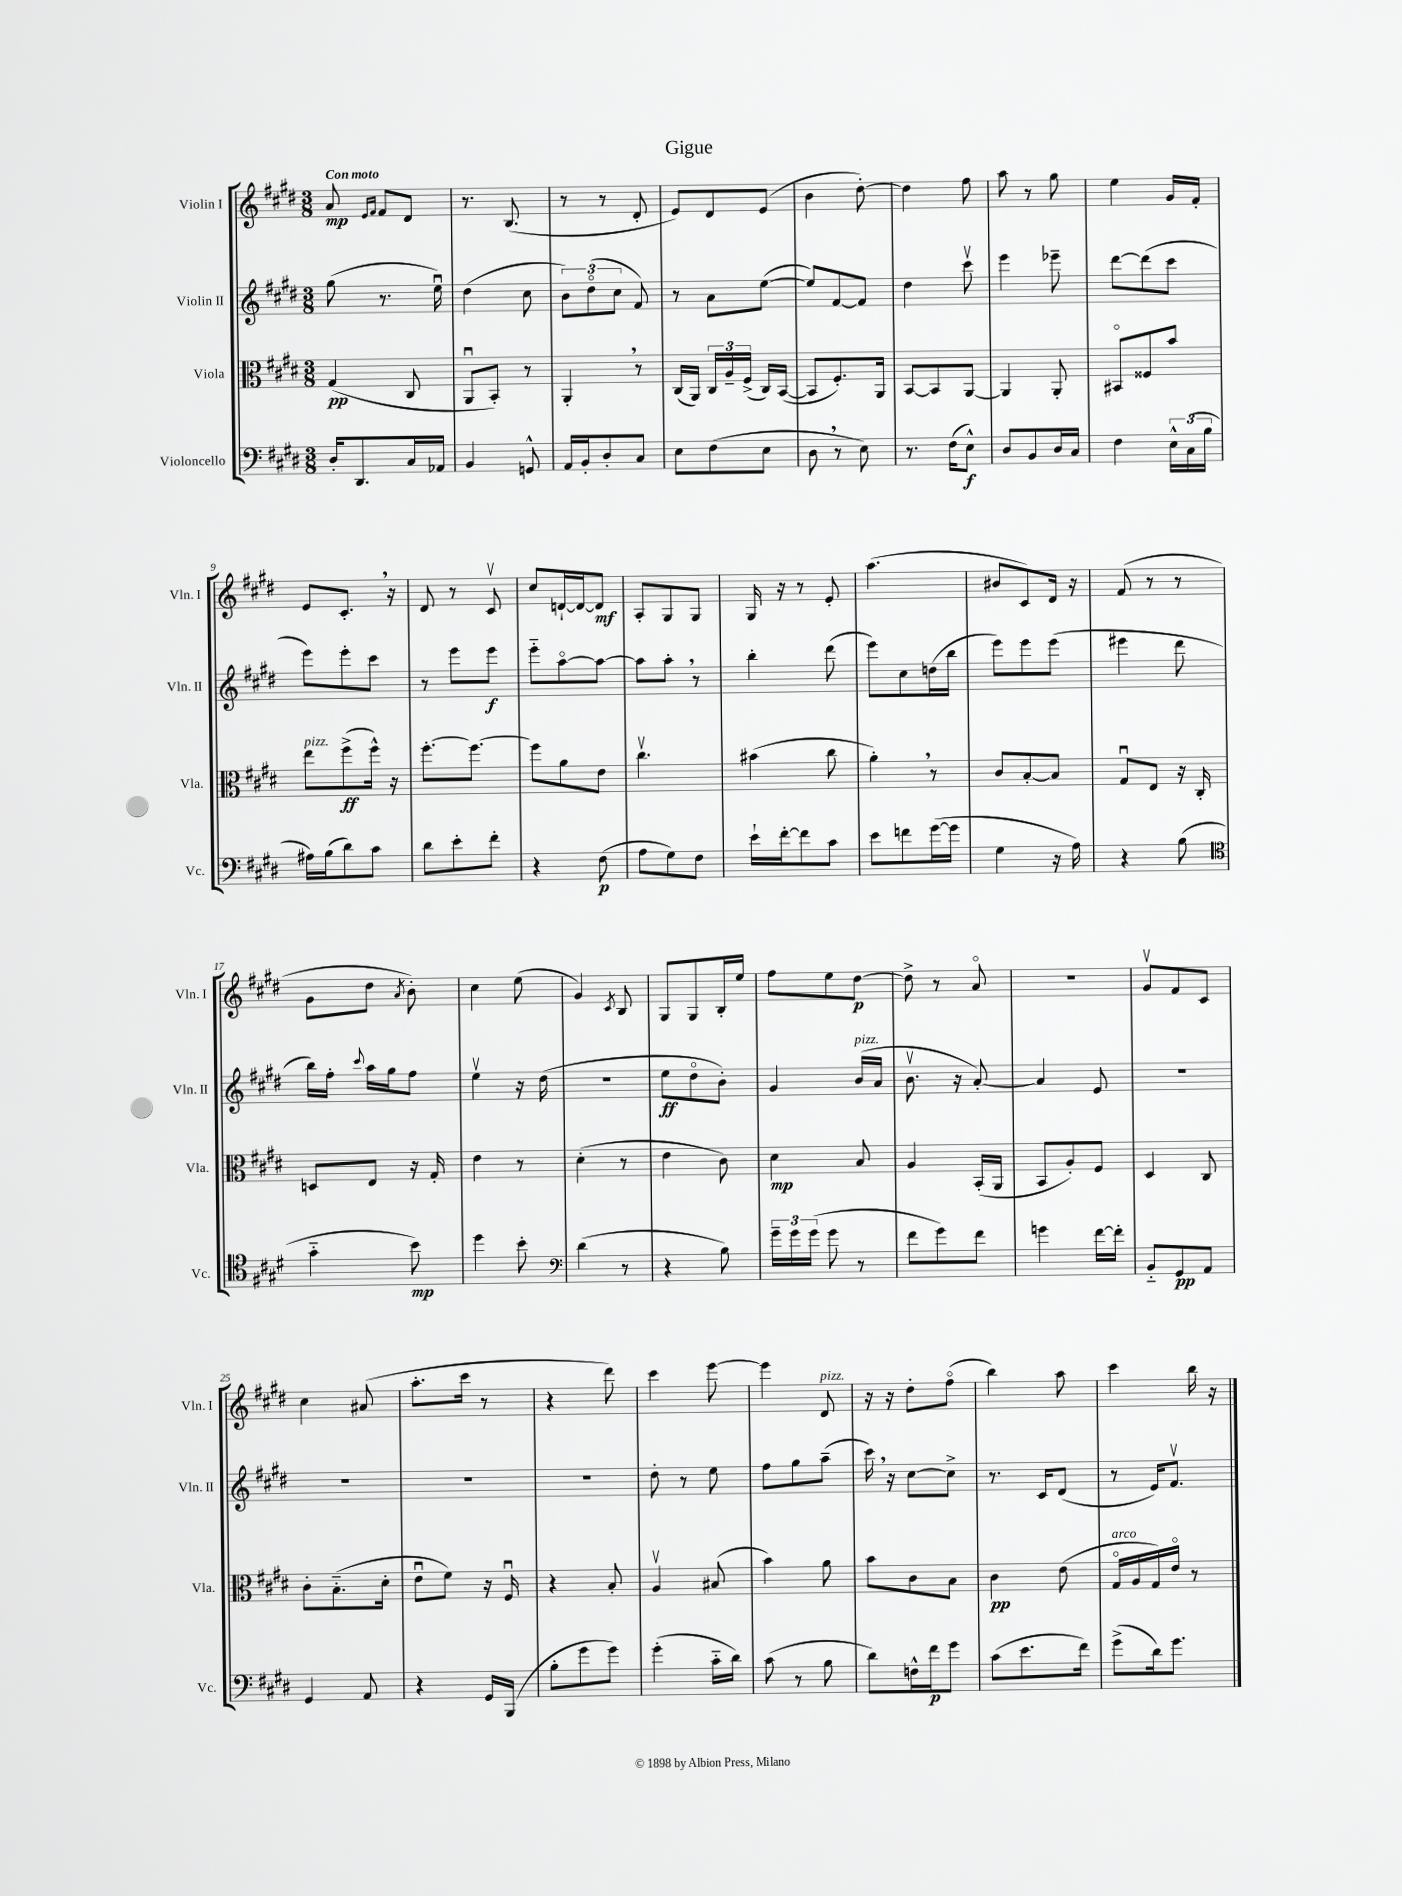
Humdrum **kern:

**kern	**kern	**kern	**kern
*staff4	*staff3	*staff2	*staff1
*clefF4	*clefC3	*clefG2	*clefG2
*k[f#c#g#d#]	*k[f#c#g#d#]	*k[f#c#g#d#]	*k[f#c#g#d#]
*M3/8	*M3/8	*M3/8	*M3/8
16D#'	(4G#	(8gg#	8a
8.DD#	.	.	.
.	.	.	16qqe
.	.	.	16qqf#
.	.	8.r	8f#
16C#	8C#	.	8d#
16AA-	.	16eeu)	.
=	=	=	=
4BB	8AAu	(4dd#	8.r
.	8BB')	.	.
.	.	.	(8.B
8GG^^	8r	8cc#	.
=	=	=	=
16AA	4AA'	12b)	8r
16BB'	.	.	.
.	.	(12dd#o	.
8D#'	.	.	8r
.	.	12cc#	.
8C#	8r	8f#)	8d#'
=	=	=	=
8E	(16C#	8r	8e)
.	16AA)	.	.
(8F#	24C#	8a	8d#
.	24A~	.	.
.	(24F#^	.	.
8E	16C#)	([8ee	(8e
.	([16BB	.	.
=	=	=	=
8D#	8BB]	8ee])	4b
8r	8.F#')	[8f#	.
8E)	.	8f#]	[8dd#')
.	16AA	.	.
=	=	=	=
8.r	[8BB	4dd#	4dd#]
.	8BB]	.	.
(16F#	.	.	.
8E^^)	[8AA	8ccc#v	8ff#
=	=	=	=
8D#	4AA]	4eee	8aa
8BB	.	.	8r
16D#	8AA'	8eee-~	8gg#
16C#	.	.	.
=	=	=	=
4F#	8BB#o	[8ddd#	4ee
.	8F##	(8ddd#]	.
24E^^	8b	8ccc#	16g#
(24C#	.	.	.
.	.	.	16f#'
24B	.	.	.
=	=	=	=
16A#)	8ee	8eee)	8e
(16B	.	.	.
8d#)	(8ff#^	8eee'	8.c#'
8c#	16ff#^^)	8ccc#	.
.	16r	.	16r
=	=	=	=
8d#	[8.ff#'	8r	8d#
8e'	.	8eee	8r
.	8.ff#_	.	.
8f#'	.	8eee	8c#v
=	=	=	=
4r	8ff#]	8eee'~	8cc#
.	8a	[8aao	[16d`
.	.	.	16d_
(8F#	8e	8aa_	8d]
=	=	=	=
8A	4.cc#v	8aa]	8A'
8G#)	.	8aa'	8G#
8F#	.	8r	8G#
=	=	=	=
16e`	(4b#	4bb'	16G#
[16f#'	.	.	16r
8f#]	.	.	8r
8c#	8cc#	(8ddd#	8e'
=	=	=	=
8e	4a')	8eee)	(4.aa
8f	.	8cc#	.
([16g#	8r	(16dd	.
16g#]	.	16bb	.
=	=	=	=
4G#	8c#	8eee)	8b#
.	[8B'	8eee	8c#)
16r	8B]	(8eee	16d#
16A)	.	.	16r
=	=	=	=
4r	8G#u	4eee#	(8f#
.	8E	.	8r
(8B	16r	8ddd#	8r
.	16C#'	.	.
=	=	=	=
*clefC4	*	*	*
4g#'~	8D	16bb)	8g#
.	.	16ff#'	.
.	.	8qqccc#	.
.	8E	16aa	8dd#
.	.	16gg#	.
.	.	.	8qa
8b)	16r	8ff#	8b')
.	16G#'	.	.
=	=	=	=
4dd#	4e	4eev	4cc#
8b'	8r	16r	(8ee
.	.	(16dd#	.
=	=	=	=
*clefF4	*	*	*
(4d#	(4d#'	4.r	4g#)
.	.	.	8qc#
8r	8r	.	8B
=	=	=	=
4r	4e	8ee	8G#
.	.	8dd#o	8G#
8B)	8c#)	8b')	16B'
.	.	.	16ee
=	=	=	=
24g#~	4d#	4g#	8ff#
24g#	.	.	.
(24g#	.	.	.
8g#	.	.	8ee
8r	8B	(16b	[8dd#
.	.	16a	.
=	=	=	=
8f#	4A	8.bv	8dd#^]
8g#)	.	.	8r
.	.	16r	.
8f#	(16BB'	[8a')	8ao
.	16AA	.	.
=	=	=	=
4g	8BB	4a]	4.r
.	8A')	.	.
[16f#	8F#	8e	.
16f#']	.	.	.
=	=	=	=
8BB'~	4D#	4.r	8g#v
8GG#	.	.	8f#
8AA	8C#	.	8c#
=	=	=	=
4GG#	8c#'	4.r	4cc#
.	(8.B'~	.	.
8AA	.	.	(8a#
.	16d#'	.	.
=	=	=	=
4r	8eu	4.r	8.aa'
.	8f#)	.	.
.	.	.	16ccc#
16GG#	16r	.	8r
(16BBB	16F#u	.	.
=	=	=	=
8B'	4r	4.r	4r
8g#	.	.	.
8g#)	8B'	.	8ddd#)
=	=	=	=
(4g#'	4Av	8dd#'	4ccc#
.	.	8r	.
16c#'~	(8B#	8ee	[8eee
16d#)	.	.	.
=	=	=	=
(8c#	4b)	8ff#	4eee]
8r	.	8gg#	.
8B	8a	(8aa~	8d#
=	=	=	=
8d#)	8b	16ccc#)	16r
.	.	16r	16r
16F^^	8c#	[8cc#	8dd#'
16f#	.	.	.
8g#	8B	8cc#^]	(8ff#o
=	=	=	=
(8c#	4c#	8.r	4bb)
8.e	.	.	.
.	.	16c#	.
.	(8e	(8d#	8aa
16f#)	.	.	.
=	=	=	=
(8g#^	16G#o	8r	4ccc#
.	16A	.	.
16d#)	16G#)	16e)	.
8.g#	16eo	8.f#v	.
.	8r	.	16bb
.	.	.	16r
==	==	==	==
*-	*-	*-	*-
